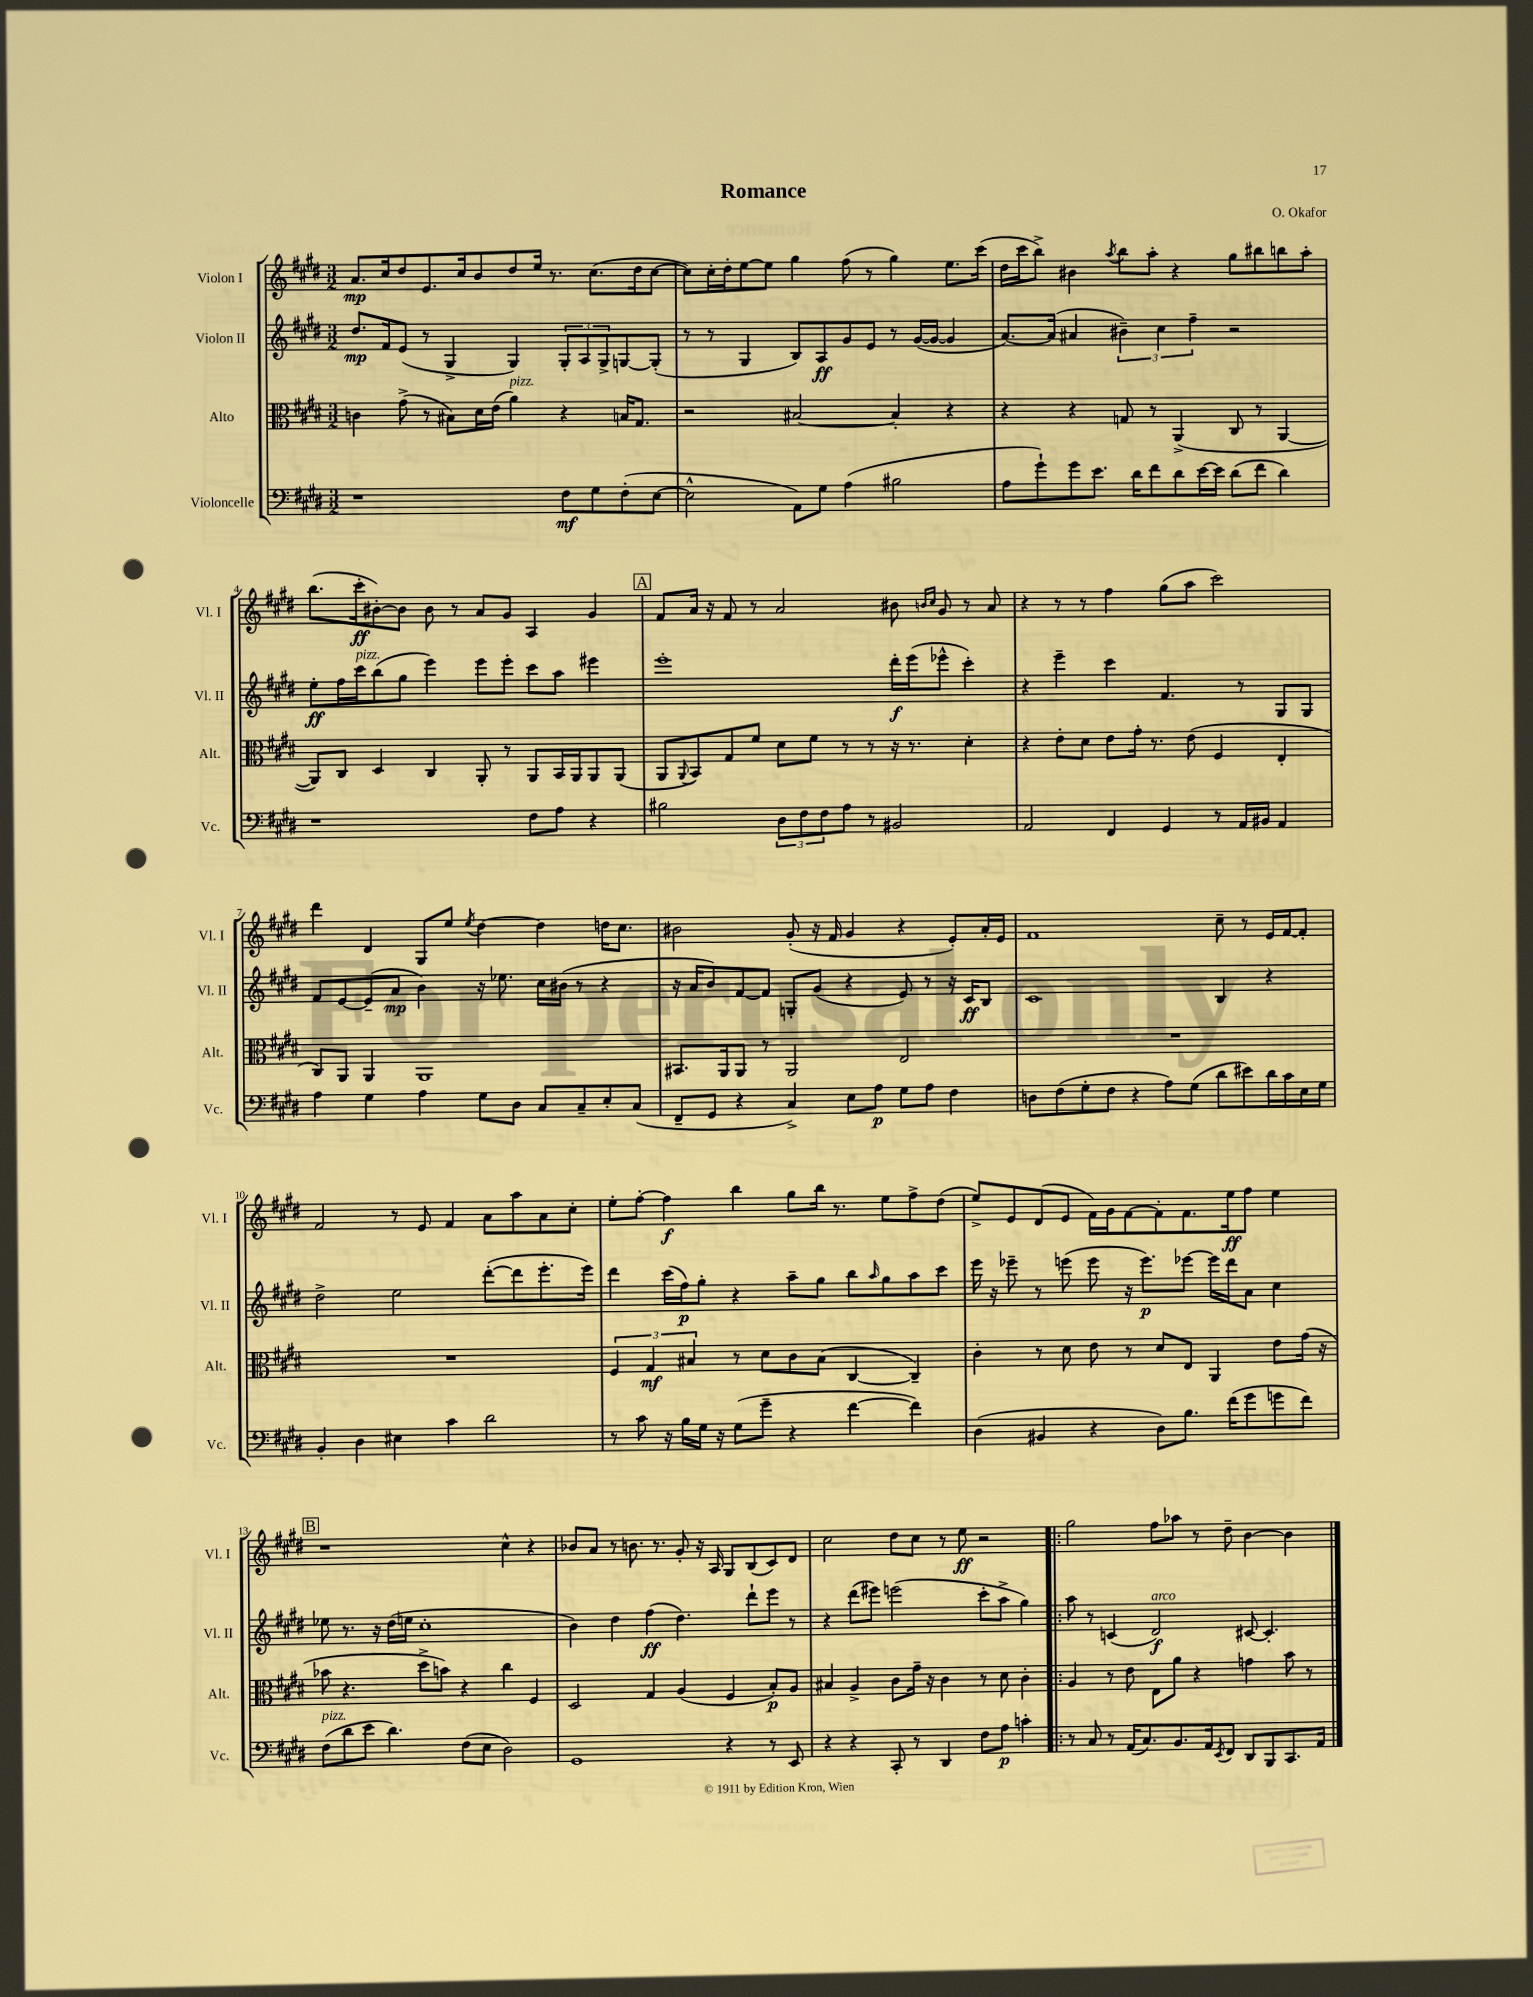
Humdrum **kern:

**kern	**dynam	**kern	**dynam	**kern	**dynam	**kern	**dynam
*part4	*part4	*part3	*part3	*part2	*part2	*part1	*part1
*staff4	*staff4	*staff3	*staff3	*staff2	*staff2	*staff1	*staff1
*I"Violoncelle	*	*I"Alto	*	*I"Violon II	*	*I"Violon I	*
*I'Vc.	*	*I'Alt.	*	*I'Vl. II	*	*I'Vl. I	*
*clefF4	*	*clefC3	*	*clefG2	*	*clefG2	*
*k[f#c#g#d#]	*	*k[f#c#g#d#]	*	*k[f#c#g#d#]	*	*k[f#c#g#d#]	*
*M3/2	*	*M3/2	*	*M3/2	*	*M3/2	*
=1	=1	=1	=1	=1	=1	=1	=1
1r	.	4cn\	.	8.dd#/L	mp	8.a/L	mp
.	.	.	.	16f#/k	.	16cc#/k	.
.	.	(8g#^\	.	(8e/J	.	8dd#/	.
.	.	8r	.	8r	.	8.e/	.
.	.	8B#X\L)	.	4G#^/	.	.	.
.	.	.	.	.	.	16cc#/k	.
.	.	16d#\L	.	.	.	8b/	.
.	.	(16e\JJ	.	.	.	.	.
!	!	!LO:TX:a:i:t=pizz.	!	!	!	!	!
.	.	4a\)	.	4G#/)	.	8dd#/	.
.	.	.	.	.	.	16ee/Jk	.
.	.	.	.	.	.	8.r	.
8F#\L	mf	4r	.	12G#'/L	.	.	.
.	.	.	.	12A/	.	.	.
8G#\	.	.	.	.	.	(8.cc#\L	.
.	.	.	.	12G#^/	.	.	.
(8F#'\	.	16Bn/KL	.	[8Gn/	.	.	.
.	.	8.G#/J	.	.	.	16dd#\k	.
[8E\J	.	.	.	(8G'/J]	.	[8cc#\J	.
=2	=2	=2	=2	=2	=2	=2	=2
2E^^\]	.	2r	.	8r	.	8cc#\L])	.
.	.	.	.	8r	.	16cc#'\L	.
.	.	.	.	.	.	16dd#'\J	.
.	.	.	.	4G#/	.	[8ee\	.
.	.	.	.	.	.	8ee\J]	.
8AA\L)	.	[2B#X/	.	8B/L)	.	4gg#\	.
8G#\J	.	.	.	8A/	ff	.	.
(4A\	.	.	.	8g#/	.	(8ff#\	.
.	.	.	.	8e/J	.	8r	.
2B#X\	.	4B#'/]	.	8r	.	4gg#\)	.
.	.	.	.	([16g#/LL	.	.	.
.	.	.	.	16g#/JJ_	.	.	.
.	.	4r	.	4g#/]	.	8.ee\L	.
.	.	.	.	.	.	(16ccc#\Jk	.
=3	=3	=3	=3	=3	=3	=3	=3
8A\L	.	4r	.	[8.a/L)	.	16dd#\LL	.
.	.	.	.	.	.	16ccc#\J	.
8g#`\)	.	.	.	.	.	8bb^\J)	.
.	.	.	.	(16a/Jk]	.	.	.
8g#\	.	4r	.	4a#X/	.	4b#X\	.
8.e\J	.	.	.	.	.	.	.
.	.	.	.	.	.	8qaa/	.
.	.	8Gn/	.	6b#X~\)	.	8bb\L	.
16d#\KL	.	.	.	.	.	.	.
8f#\	.	8r	.	.	.	8aa'\J	.
.	.	.	.	6cc#\	.	.	.
8d#\	.	(4AA^/	.	.	.	4r	.
.	.	.	.	6ff#~\	.	.	.
[16e\L	.	.	.	.	.	.	.
16e\JJ]	.	.	.	.	.	.	.
(8d#\L	.	8C#/	.	2r	.	8gg#\L	.
8f#\J	.	8r	.	.	.	8bb#X\	.
4d#\)	.	[4AA/	.	.	.	8bbn\	.
.	.	.	.	.	.	8aa'\J	.
!!LO:LB:g=z
=4	=4	=4	=4	=4	=4	=4	=4
1r	.	8AA/L])	.	8ee'\L	ff	(8.bb\L	.
.	.	8C#/J	.	16ff#\L	.	.	.
!	!	!	!	!LO:TX:a:i:t=pizz.	!	!	!
.	.	.	.	16ccc#\J	.	16ccc#'\k	ff
.	.	4D#/	.	(8bb\	.	[8b#X'\)	.
.	.	.	.	8gg#\J	.	8b#\J]	.
.	.	4C#/	.	4eee\)	.	8b#\	.
.	.	.	.	.	.	8r	.
.	.	8AA'/	.	8eee\L	.	8a/L	.
.	.	8r	.	8eee'\J	.	8g#/J	.
8F#\L	.	8AA/L	.	8ccc#\L	.	4A/	.
8A\J	.	16BB/L	.	8aa\J	.	.	.
.	.	16AA/J	.	.	.	.	.
4r	.	8AA/	.	4eee#X\	.	4g#/	.
.	.	(8AA/J	.	.	.	.	.
!!LO:REH:place=s1:t=A
=5	=5	=5	=5	=5	=5	=5	=5
2B#X\	.	8AA/L	.	1eee'	.	8f#/L	.
.	.	8qqAA/	.	.	.	.	.
.	.	8BB/)	.	.	.	16a/Jk	.
.	.	.	.	.	.	16r	.
.	.	8G#/	.	.	.	8f#/	.
.	.	8f#/J	.	.	.	8r	.
12D#\L	.	8d#\L	.	.	.	2a/	.
12F#\	.	.	.	.	.	.	.
.	.	8f#\J	.	.	.	.	.
12F#\	.	.	.	.	.	.	.
8A\J	.	8r	.	.	.	.	.
8r	.	8r	.	.	.	.	.
2BB#X/	.	16r	.	16ddd#'\LL	f	8b#X\	.
.	.	8.r	.	(16eee\J	.	.	.
.	.	.	.	.	.	16qqbn/LL	.
.	.	.	.	.	.	16qqcc#/JJ	.
.	.	.	.	8eee-X^^\J	.	8g#/	.
.	.	4d#'\	.	4ccc#'\)	.	8r	.
.	.	.	.	.	.	8a/	.
=6	=6	=6	=6	=6	=6	=6	=6
2AA/	.	4r	.	4r	.	4r	.
.	.	8e'\L	.	4eee~\	.	8r	.
.	.	8d#\J	.	.	.	8r	.
4FF#/	.	8e\L	.	4ccc#\	.	4ff#\	.
.	.	16g#'\Jk	.	.	.	.	.
.	.	8.r	.	.	.	.	.
4GG#/	.	.	.	4.f#/	.	(8gg#\L	.
.	.	(8e\	.	.	.	8aa\J	.
8r	.	4F#/	.	.	.	2ccc#\)	.
16AA/LL	.	.	.	8r	.	.	.
16BB#X/JJ	.	.	.	.	.	.	.
4AA/	.	4E'/	.	8G#/L	.	.	.
.	.	.	.	8G#/J	.	.	.
!!LO:LB:g=z
=7	=7	=7	=7	=7	=7	=7	=7
4A\	.	8C#/L)	.	8f#/L	.	4ddd#\	.
.	.	8AA/J	.	[8e/	.	.	.
4G#\	.	4AA/	.	(8e~/]	.	4d#/	.
.	.	.	.	8a/J	mp	.	.
4A\	.	1AA	.	4b\)	.	8G#/L	.
.	.	.	.	.	.	8ee/J	.
.	.	.	.	.	.	8qee/	.
8G#\L	.	.	.	16r	.	[4dd#\	.
.	.	.	.	8.ee-X\	.	.	.
8D#\J	.	.	.	.	.	.	.
8C#/L	.	.	.	16cc#\LL	.	4dd#\]	.
.	.	.	.	(16b#X\JJ	.	.	.
8C#~/	.	.	.	8r	.	.	.
8E'/	.	.	.	4r	.	16ddn\KL	.
.	.	.	.	.	.	8.cc#\J	.
(8C#/J	.	.	.	.	.	.	.
=8	=8	=8	=8	=8	=8	=8	=8
8FF#~/L	.	8.BB#X/L	.	16r	.	2b#X\	.
.	.	.	.	16a/KL	.	.	.
8GG#/J	.	.	.	8b/)	.	.	.
.	.	16AA/k	.	.	.	.	.
4r	.	8AA/J	.	[8f#/	.	.	.
.	.	8r	.	8f#/J]	.	.	.
4C#^/)	.	2AA/	.	8Gn'/L	.	(8g#'/	.
.	.	.	.	(8g#/J	.	16r	.
.	.	.	.	.	.	16f#/	.
8E\L	.	.	.	4r	.	4g#/	.
8A\J	p	.	.	.	.	.	.
8G#\L	.	2E/	.	8e/)	.	4r	.
8A\J	.	.	.	8r	.	.	.
4F#\	.	.	.	16r	.	8e'/L)	.
.	.	.	.	16c#/KL	ff	.	.
.	.	.	.	8B/J	.	16a'/L	.
.	.	.	.	.	.	16e/JJ	.
=9	=9	=9	=9	=9	=9	=9	=9
8Dn\L	.	1.r	.	1c#	.	1f#	.
(8F#\	.	.	.	.	.	.	.
8G#'\	.	.	.	.	.	.	.
8F#\J	.	.	.	.	.	.	.
4r	.	.	.	.	.	.	.
8A\L)	.	.	.	.	.	.	.
(8G#\J	.	.	.	.	.	.	.
8d#\L	.	.	.	4B/	.	8cc#~\	.
8e#X\)	.	.	.	.	.	8r	.
16d#\L	.	.	.	4r	.	16e/LL	.
16c#\	.	.	.	.	.	[16f#/J	.
16E\	.	.	.	.	.	8f#'/J]	.
16G#\JJ	.	.	.	.	.	.	.
!!LO:LB:g=z
=10	=10	=10	=10	=10	=10	=10	=10
4BB'/	.	1.r	.	2dd#^\	.	2f#/	.
4D#\	.	.	.	.	.	.	.
4E#X\	.	.	.	2ee\	.	8r	.
.	.	.	.	.	.	8e/	.
4c#\	.	.	.	.	.	4f#/	.
2d#\	.	.	.	([8ddd#'\L	.	8a\L	.
.	.	.	.	8ddd#\]	.	8aa\	.
.	.	.	.	8.eee'\	.	8a\	.
.	.	.	.	.	.	8cc#'\J	.
.	.	.	.	16eee\Jk)	.	.	.
=11	=11	=11	=11	=11	=11	=11	=11
8r	.	6F#/	.	4ddd#\	.	8ee'\L	.
8c#\	.	.	.	.	.	[8ff#'\J	.
.	.	6G#/	mf	.	.	.	.
16r	.	.	.	(16ccc#\LL	.	4ff#\]	f
16B\LL	.	.	.	16ff#\J)	p	.	.
.	.	6B#X/	.	.	.	.	.
16G#\JJ	.	.	.	8gg#'\J	.	.	.
16r	.	.	.	.	.	.	.
(8G#\L	.	8r	.	4r	.	4bb\	.
8g#~\J	.	8d#\L	.	.	.	.	.
4r	.	8c#\	.	8aa~\L	.	8gg#\L	.
.	.	(8B#\J	.	8gg#\J	.	16bb\Jk	.
.	.	.	.	.	.	8.r	.
[4f#\	.	[4C#/	.	8bb\L	.	.	.
.	.	.	.	16qqaa/	.	.	.
.	.	.	.	8gg#\	.	8ee\L	.
4f#\])	.	4C#~/])	.	8aa\	.	8ff#^\	.
.	.	.	.	8ccc#\J	.	(8dd#\J	.
=12	=12	=12	=12	=12	=12	=12	=12
(4D#\	.	4c#'\	.	16eee\	.	8ee^/L)	.
.	.	.	.	16r	.	.	.
.	.	.	.	8eee-X~\	.	8e/	.
4BB#X/	.	8r	.	8r	.	(8d#/	.
.	.	8d#\	.	(8eeen\	.	8e/J	.
4r	.	8e\	.	8eee\	.	16f#\LL)	.
.	.	.	.	.	.	16g#\J	.
.	.	8r	.	16r	.	[8f#\	.
.	.	.	.	8.eee\L)	p	.	.
8D#\L)	.	8d#/L	.	.	.	8f#'\]	.
8.B\J	.	8E/J	.	[8eee-X\J	.	8.f#\	.
.	.	4AA/	.	16eee-\LL]	.	.	.
(16f#\KL	.	.	.	16ddd#\J	.	16ee\k	ff
8g#\	.	.	.	8a\J	.	8ff#\J	.
8gn\	.	8e\L	.	4cc#\	.	4ee\	.
8f#\J)	.	(16g#\Jk	.	.	.	.	.
.	.	16r	.	.	.	.	.
!!LO:LB:g=z
!!LO:REH:place=s1:t=B
=13	=13	=13	=13	=13	=13	=13	=13
!LO:TX:a:i:t=pizz.	!	!	!	!	!	!	!
(8F#\L	.	8b-X\	.	8ee-X\	.	1r	.
8d#\	.	4.r	.	8.r	.	.	.
8e\J	.	.	.	.	.	.	.
.	.	.	.	16r	.	.	.
4.d#\)	.	.	.	(16dd#\LL	.	.	.
.	.	.	.	16een\JJ	.	.	.
.	.	8dd#^\L	.	1cc#'	.	.	.
.	.	8bn\J)	.	.	.	.	.
(8F#\L	.	4r	.	.	.	.	.
8E\J	.	.	.	.	.	.	.
2D#\)	.	4cc#\	.	.	.	4cc#^^\	.
.	.	4F#/	.	.	.	4r	.
=14	=14	=14	=14	=14	=14	=14	=14
1GG#	.	2D#/	.	4b\)	.	8b-X/L	.
.	.	.	.	.	.	8a/J	.
.	.	.	.	4dd#\	.	8r	.
.	.	.	.	.	.	8.bn\	.
.	.	4G#/	.	(4ff#\	ff	.	.
.	.	.	.	.	.	8.r	.
.	.	(4A/	.	4.dd#\)	.	8g#'/	.
.	.	.	.	.	.	16r	.
.	.	.	.	.	.	16A/	.
4r	.	4F#/	.	.	.	8G#/L	.
.	.	.	.	8ddd#`\L	.	(8B/	.
8r	.	8B'/L)	p	8eee\J	.	8c#/)	.
8EE/	.	8A/J	.	8r	.	8d#/J	.
=15	=15	=15	=15	=15	=15	=15	=15
4r	.	4B#X/	.	4r	.	2cc#\	.
4r	.	4A^/	.	(8ddd#\L	.	.	.
.	.	.	.	8eee#X\J)	.	.	.
8CC#'/	.	8c#\L	.	(2eeen\	.	8dd#\L	.
8r	.	16g#~\Jk	.	.	.	8cc#\J	.
.	.	16r	.	.	.	.	.
4DD#/	.	4c#\	.	.	.	8r	.
.	.	.	.	.	.	8ee\	ff
8F#\L	.	8r	.	8ccc#'\L	.	2r	.
8A\J	p	8d#\	.	8aa^\J	.	.	.
4cn'\	.	4c#'\	.	4gg#\)	.	.	.
=16!|:	=16!|:	=16!|:	=16!|:	=16!|:	=16!|:	=16!|:	=16!|:
8r	.	4A/	.	8aa\	.	2gg#\	.
8C#/	.	.	.	8r	.	.	.
8r	.	8r	.	(4cn/	.	.	.
(16AA/KL	.	8e\	.	.	.	.	.
8.C#/)	.	.	.	.	.	.	.
!	!	!	!	!LO:TX:a:i:t=arco	!	!	!
.	.	8E\L	.	2d#/)	f	8ff#\L	.
8.BB/	.	8a\J	.	.	.	8aa-X\J	.
.	.	4r	.	.	.	8r	.
16AA/k	.	.	.	.	.	.	.
8qEE/	.	.	.	.	.	.	.
8FF#/J	.	.	.	.	.	8dd#~\	.
8DD#/L	.	4gn\	.	[8c#X/	.	[4b\	.
8BBB/	.	.	.	4.c#'/]	.	.	.
8.CC#/	.	8b\	.	.	.	4b\]	.
.	.	8r	.	.	.	.	.
16AA/Jk	.	.	.	.	.	.	.
==	==	==	==	==	==	==	==
*-	*-	*-	*-	*-	*-	*-	*-
